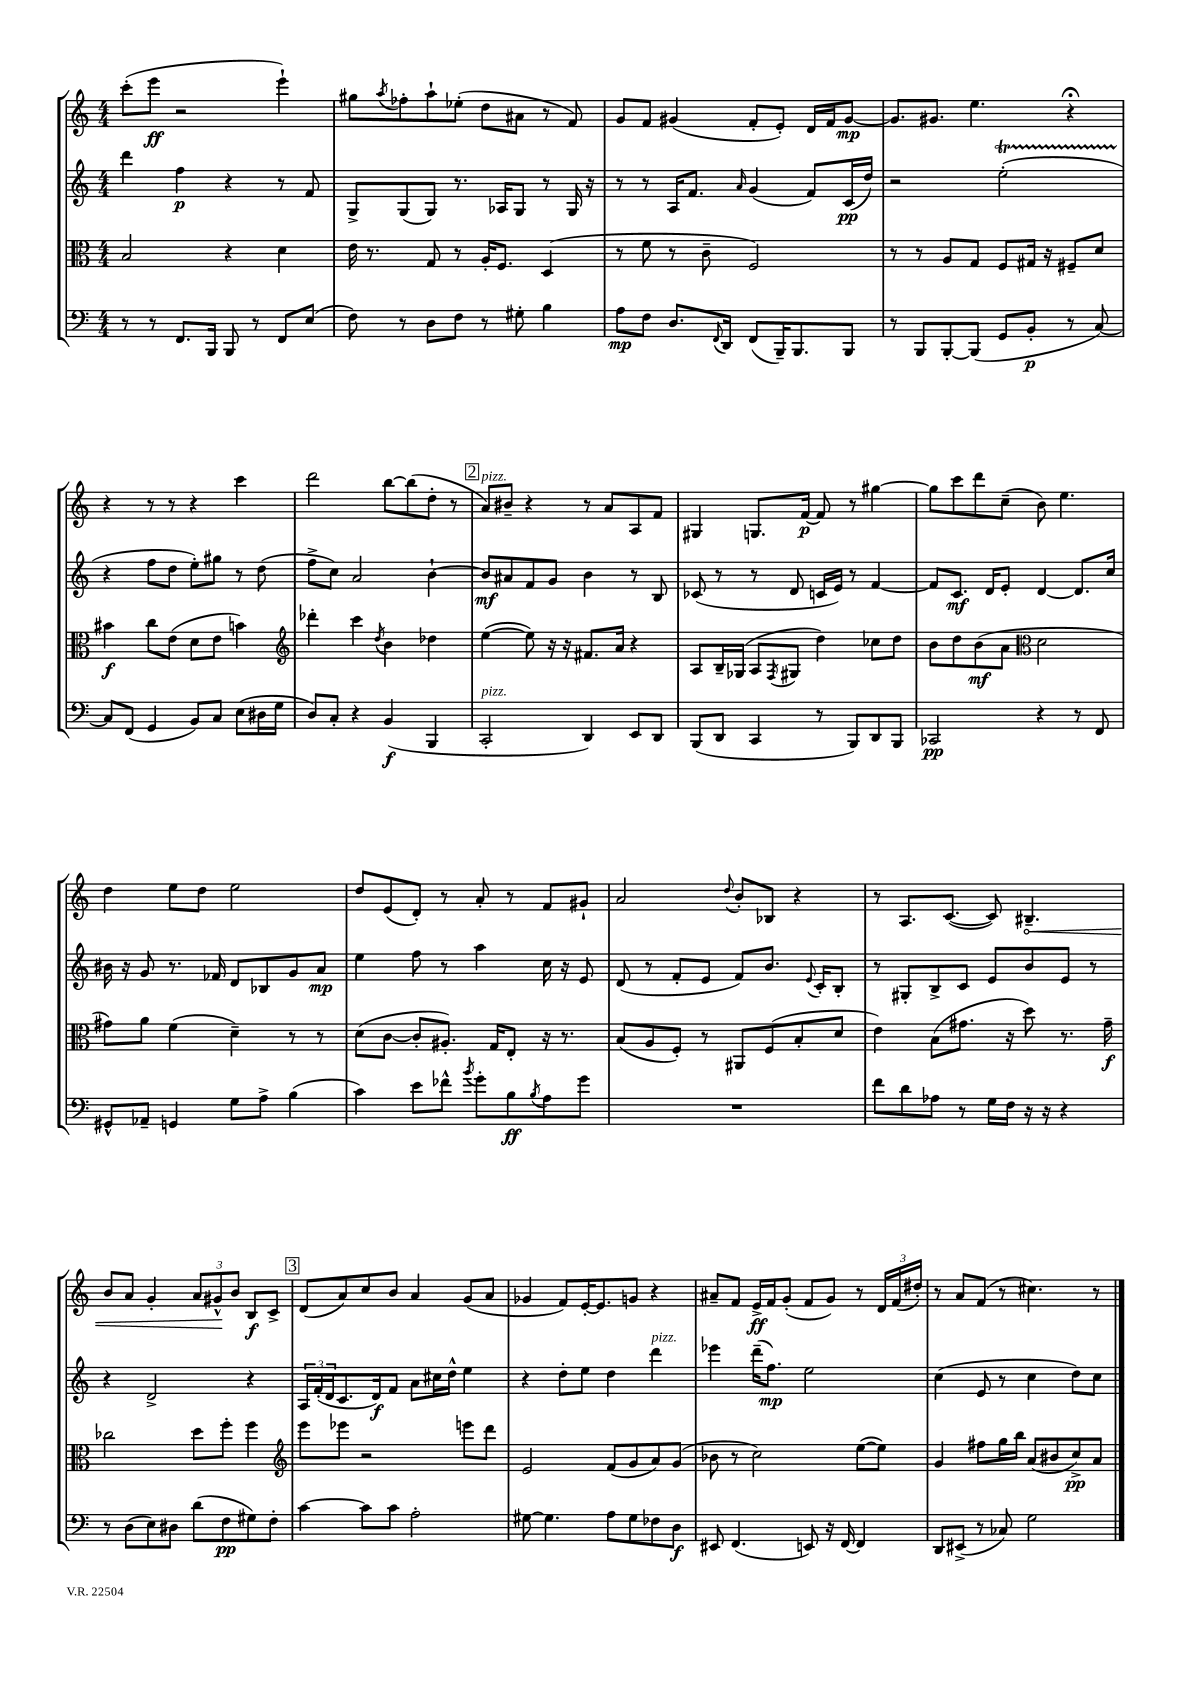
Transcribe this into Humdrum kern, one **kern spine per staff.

**kern	**kern	**kern	**kern
*staff4	*staff3	*staff2	*staff1
*clefF4	*clefC3	*clefG2	*clefG2
*k[]	*k[]	*k[]	*k[]
*M4/4	*M4/4	*M4/4	*M4/4
8r	2B	4ddd	(8ccc'
8r	.	.	8eee
8.FF	.	4ff	2r
16BBB	.	.	.
8BBB	4r	4r	.
8r	.	.	.
8FF	4d	8r	4eee`)
(8E	.	8f	.
=	=	=	=
8F)	16e	8G^	8gg#
.	8.r	.	.
.	.	.	8qaa
8r	.	(8G	8ff-'
8D	8G	8G)	8aa`
8F	8r	8.r	(8ee-'
8r	16A'	.	8dd
.	8.F	16A-	.
8G#'	.	8G	8a#
4B	(4D	8r	8r
.	.	16G	8f)
.	.	16r	.
=	=	=	=
8A	8r	8r	8g
8F	8f	8r	8f
8.D	8r	16A	(4g#
.	.	8.f	.
.	8c~	.	.
8qqFF	.	.	.
16DD	.	.	.
.	.	16qqa	.
(8FF	2F)	(4g	8f'
16BBB~)	.	.	8e')
8.BBB	.	.	.
.	.	8f)	16d
.	.	.	16f
8BBB	.	(16c	[8g#
.	.	16dd)	.
=	=	=	=
8r	8r	2r	8.g#]
8BBB	8r	.	.
.	.	.	8.g#
[8BBB'	8A	.	.
(8BBB]	8G	.	4.ee
8GG	8F	(2ee'	.
8BB'	16G#	.	.
.	16r	.	.
8r	8F#~	.	4r;
[8C)	8d	.	.
=	=	=	=
8C]	4b#	4r	4r
(8FF	.	.	.
4GG	8cc	8ff	8r
.	(8e	8dd	8r
8BB)	8d	8ee')	4r
8C	8e	8gg#	.
(8E	4b)	8r	4ccc
16D#	.	(8dd	.
16G	.	.	.
=	=	=	=
*	*clefG2	*	*
8D)	4ddd-'	8ff^	2ddd
8C'	.	8cc)	.
4r	4ccc	2a	.
.	8qdd	.	.
(4BB	4b	.	[8bb
.	.	.	(8bb]
4BBB	4dd-	[4b`	8dd'
.	.	.	8r
=	=	=	=
2CC'	([4ee	8b]	8a)
.	.	8a#	8b#~
.	8ee])	8f	4r
.	16r	8g	.
.	16r	.	.
4DD)	8.f#	4b	8r
.	.	.	8a
.	16a	.	.
8EE	4r	8r	8A
8DD	.	8B	8f
=	=	=	=
(8BBB	8A	(8c-	4G#
8DD	16B~	8r	.
.	(16G-	.	.
4CC	8A	8r	8.G
.	8qF	.	.
.	8G#	8d	.
.	.	.	[16f
8r	4dd)	16c	8f]
.	.	16e)	.
8BBB)	.	8r	8r
8DD	8cc-	[4f	[4gg#
8BBB	8dd	.	.
=	=	=	=
2CC-	8b	8f]	8gg#]
.	8dd	8.c	8ccc
.	(8b	.	8ddd
.	.	16d	.
.	8a	8e'	(8cc~
*	*clefC3	*	*
4r	2d	[4d	8b)
.	.	.	4.ee
8r	.	8.d]	.
8FF	.	.	.
.	.	16cc	.
=	=	=	=
8GG#^^	8g#)	16b#	4dd
.	.	16r	.
8AA-~	8a	8g	.
4GG	(4f	8.r	8ee
.	.	.	8dd
.	.	16f-	.
8G	4d~)	8d	2ee
8A^	.	8B-	.
(4B	8r	8g	.
.	8r	8a	.
=	=	=	=
4c)	(8d	4ee	8dd
.	[8c	.	(8e
8e	8c']	8ff	8d')
8f-^^	8.A#')	8r	8r
8qb	.	.	.
8g'	.	4aa	8a'
.	16G	.	.
8B	8E'	.	8r
8qB	.	.	.
8A	16r	16cc	8f
.	8.r	16r	.
8g	.	8e	8g#`
=	=	=	=
1r	(8B	(8d	2a
.	8A	8r	.
.	8F')	8f'	.
.	8r	8e	.
.	.	.	8qqdd
.	8AA#	8f)	8b'
.	(8F	8.b	8B-
.	8B'	.	4r
.	.	8qqe	.
.	.	16c'	.
.	8d	8B'	.
=	=	=	=
8f	4e)	8r	8r
8d	.	8G#'	8.A
8A-	(8B	8B^	.
.	.	.	([8.c
8r	8.g#	8c	.
16G	.	8e	8c])
16F	16r	.	.
16r	8dd)	8b	4.B#~
16r	.	.	.
4r	8.r	8e	.
.	.	8r	.
.	16g#~	.	.
=	=	=	=
8r	2cc-	4r	8b
(8D	.	.	8a
8E)	.	2d^	4g'
8D#	.	.	.
(8d	8dd	.	12a
.	.	.	12g#^^
8F	8ff'	.	.
.	.	.	12b
8G#)	4ff	4r	8B
8F'	.	.	8c^
=	=	=	=
*	*clefG2	*	*
[4c	8eee	24A	(8d
.	.	(24f'	.
.	.	24d	.
.	8eee-	8.c	8a)
8c]	2r	.	8cc
.	.	16d)	.
8c	.	8f	8b
2A'	.	8a	4a
.	.	16cc#	.
.	.	16dd^^	.
.	8eee	4ee	(8g
.	8ddd	.	8a
=	=	=	=
[8G#	2e	4r	4g-
4.G#]	.	.	.
.	.	8dd'	8f)
.	.	8ee	[16e'
.	.	.	8.e]
8A	(8f	4dd	.
8G#	8g	.	8g
8F-	8a)	4ddd	4r
8D	(8g	.	.
=	=	=	=
8EE#	8b-	4eee-	8a#~
(4.FF	8r	.	8f
.	2cc)	(16ddd~	16e^
.	.	8.ff)	16f
.	.	.	(8g'
8EE)	.	2ee	8f
16r	.	.	8g)
[16FF	.	.	.
4FF]	([8ee	.	8r
.	8ee])	.	24d
.	.	.	(24f
.	.	.	24dd#')
=	=	=	=
8DD	4g	(4cc	8r
(8EE#^	.	.	8a
8r	8ff#	8e	(8f
8C-)	16gg	8r	8r
.	16bb	.	.
2G	(8a	4cc	4.cc#)
.	8b#	.	.
.	8cc^)	8dd)	.
.	8a	8cc	8r
==	==	==	==
*-	*-	*-	*-
